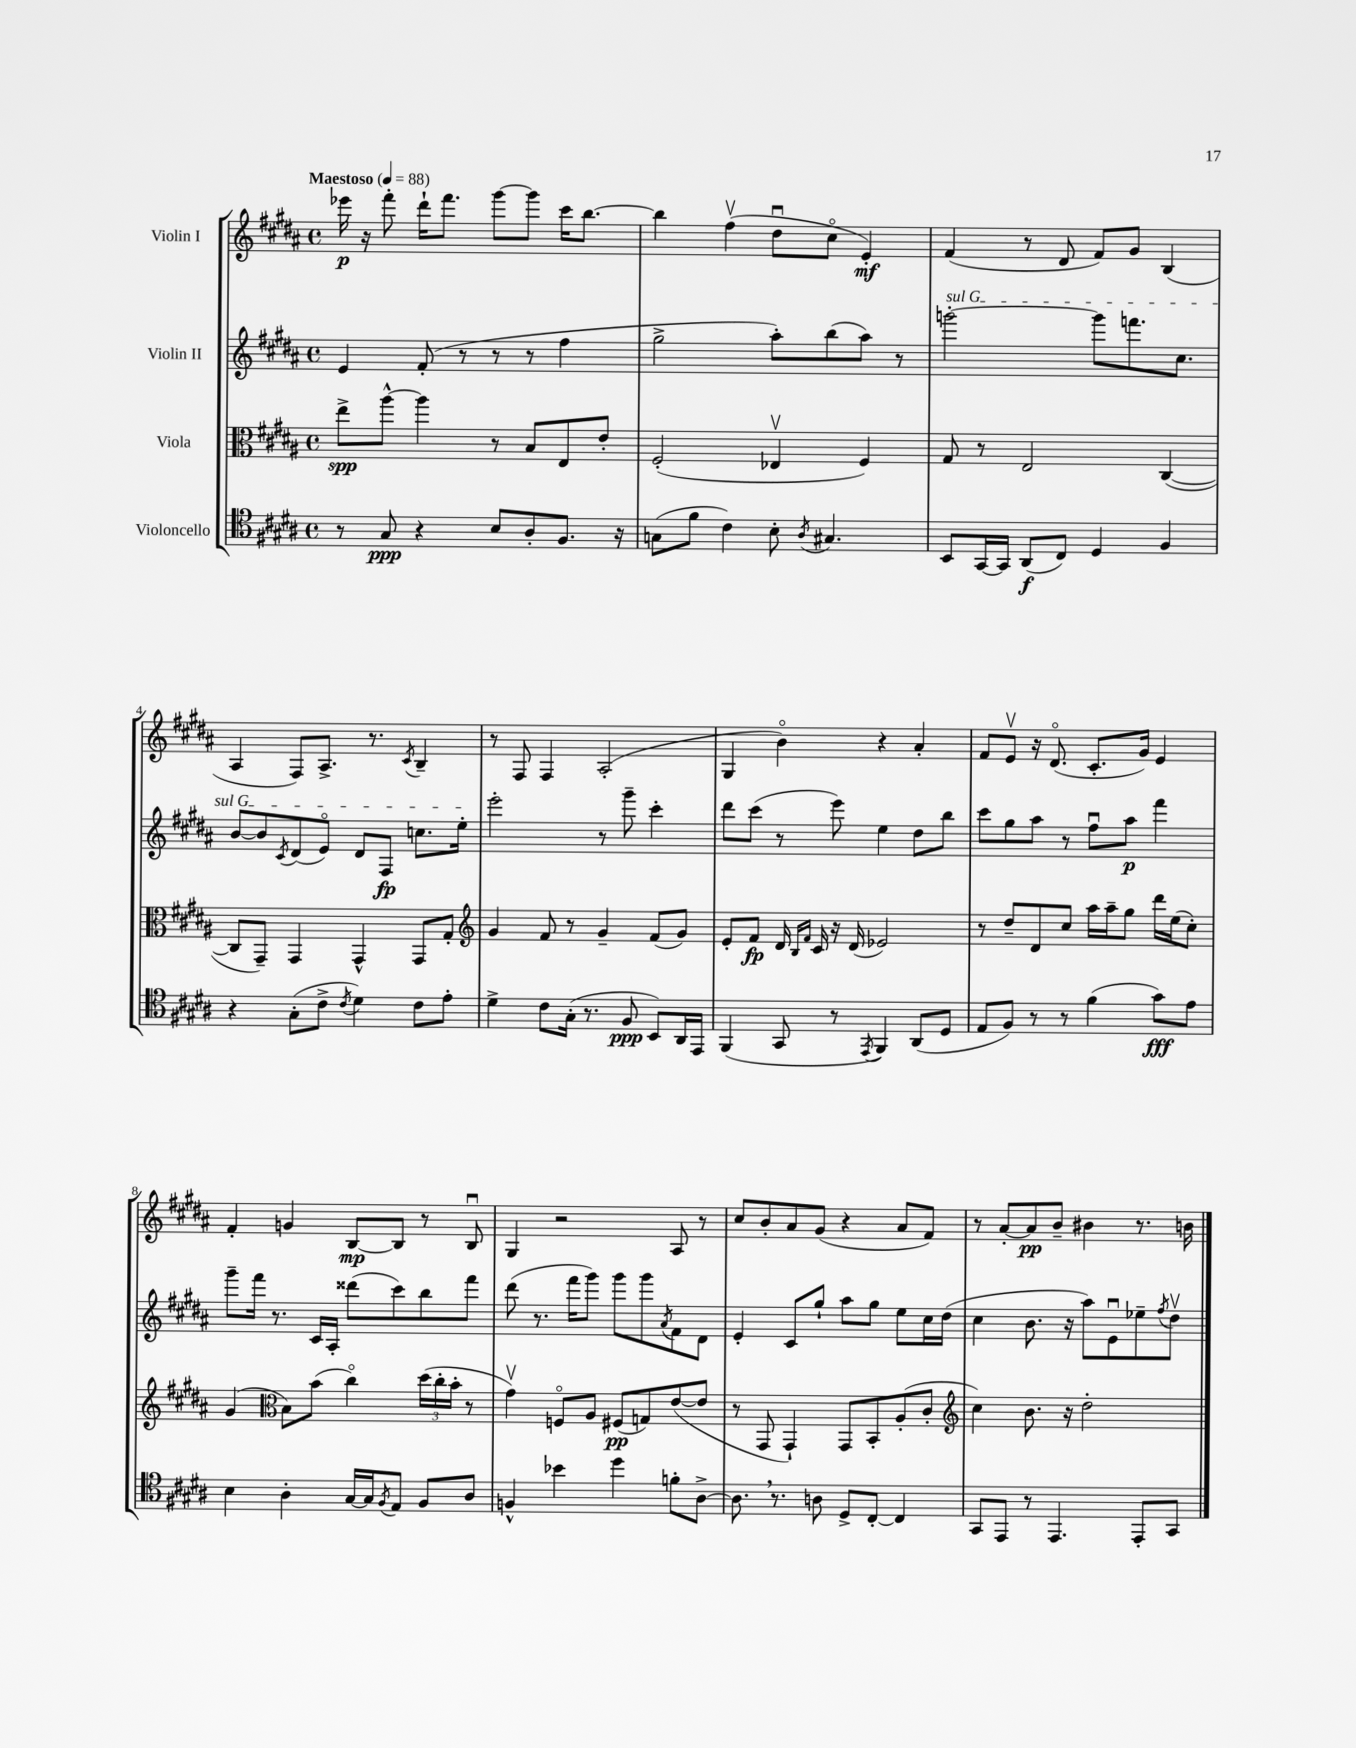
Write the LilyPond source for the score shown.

<<
\new StaffGroup <<
\new Staff = "s0" \with { instrumentName = "Violin I" } {
    \clef treble \key b \major \defaultTimeSignature \time 4/4 \tempo "Maestoso" 4 = 88
    ees'''16\p r16 fis'''8-. dis'''16-! fis'''8. gis'''8~ gis'''8 cis'''16 b''8.~ |
    b''4 fis''4\upbow( dis''8\downbow cis''8\flageolet e'4-.\mf) |
    fis'4( r8 dis'8 fis'8) gis'8 b4( |
    ais4 fis8) ais8.-> r8. \acciaccatura { cis'8 } b4-- |
    r8 fis8 fis4 ais2-.( |
    gis4 b'4\flageolet) r4 ais'4-. |
    fis'8 e'8\upbow r16 dis'8.\flageolet( cis'8.-. gis'16) e'4 |
    fis'4-. g'4 b8~\mp b8 r8 b8\downbow |
    gis4 r2 ais8 r8 |
    cis''8 b'8-. ais'8 gis'8( r4 ais'8 fis'8) |
    r8 ais'8~-. ais'8\pp b'8-- bis'4 r8. b'16 \bar "|." |
}
\new Staff = "s1" \with { instrumentName = "Violin II" } {
    \clef treble \key b \major \defaultTimeSignature \time 4/4
    e'4 fis'8-.( r8 r8 r8 fis''4 |
    gis''2-> ais''8-.) b''8( ais''8) r8 |
    \once \override TextSpanner.bound-details.left.text = \markup { \italic "sul G" } g'''2~-.\startTextSpan g'''8 f'''8. cis''8. |
    b'8~ b'8 \acciaccatura { cis'8 } dis'8( e'8\flageolet) dis'8 fis8\fp c''8. e''16-.\stopTextSpan |
    e'''2-. r8 gis'''8-- cis'''4-. |
    dis'''8 cis'''8( r8 e'''8) e''4 dis''8 b''8 |
    cis'''8 gis''8 ais''8 r8 fis''8\downbow ais''8\p fis'''4 |
    gis'''8-- fis'''16 r8. cis'16 ais16-. disis'''8( cis'''8) b''8 fis'''8 |
    dis'''8( r8. fis'''16 gis'''8) gis'''8 gis'''8 \acciaccatura { ais'8 } fis'8 dis'8 |
    e'4-. cis'8 gis''8-! ais''8 gis''8 e''8 cis''16 dis''16( |
    cis''4 b'8. r16 ais''8) e'8\downbow ees''8-- \acciaccatura { fis''8 } dis''8\upbow \bar "|." |
}
\new Staff = "s2" \with { instrumentName = "Viola" } {
    \clef alto \key b \major \defaultTimeSignature \time 4/4
    e''8->\spp ais''8~-^ ais''4 r8 b8 e8 e'8-. |
    fis2-.( ees4\upbow fis4) |
    gis8 r8 e2 cis4~( |
    cis8 gis,8--) gis,4 gis,4-^ gis,8 gis8-. |
    \clef treble gis'4 fis'8 r8 gis'4-- fis'8( gis'8) |
    e'8-. fis'8\fp dis'16 \grace { b16 fis'16 } cis'16 r16 dis'16( ees'2) |
    r8 dis''8-- dis'8 cis''8 ais''16 ais''16-- gis''8 dis'''16 e''16( cis''8-.) |
    gis'4( \clef alto b8) b'8( cis''4\flageolet) \tuplet 3/2 { dis''16( cis''16-. b'16-. } r8 |
    gis'4\upbow) f8\flageolet ais8 fis8\pp( g8) e'8~( e'8 |
    r8 gis,8 gis,4-!) gis,8 b,8-. ais8-.( cis'8-. |
    \clef treble cis''4) b'8. r16 dis''2-. \bar "|." |
}
\new Staff = "s3" \with { instrumentName = "Violoncello" } {
    \clef tenor \key b \major \defaultTimeSignature \time 4/4
    r8 gis8\ppp r4 b8 ais8-. fis8. r16 |
    g8( fis'8 cis'4) b8-. \acciaccatura { ais8 } gis4. |
    b,8 gis,16~ gis,16 ais,8\f( cis8) dis4 fis4 |
    r4 gis8-.( cis'8-> \acciaccatura { cis'8 } dis'4) cis'8 e'8-. |
    dis'4-> cis'8 gis16-.( r8. fis8\ppp b,8) ais,16 e,16 |
    fis,4( gis,8 r8 \acciaccatura { e,8 } fis,4) ais,8( dis8 |
    e8 fis8) r8 r8 fis'4( gis'8\fff) e'8 |
    b4 ais4-. gis16~ gis16 \acciaccatura { fis8 } e8 fis8 ais8 |
    f4-^ bes'4 dis''4 f'8-. ais8~-> |
    ais8. \breathe r8. a8 dis8-> cis8~-. cis4 |
    gis,8 e,8 r8 e,4. e,8-. gis,8 \bar "|." |
}
>>
>>
